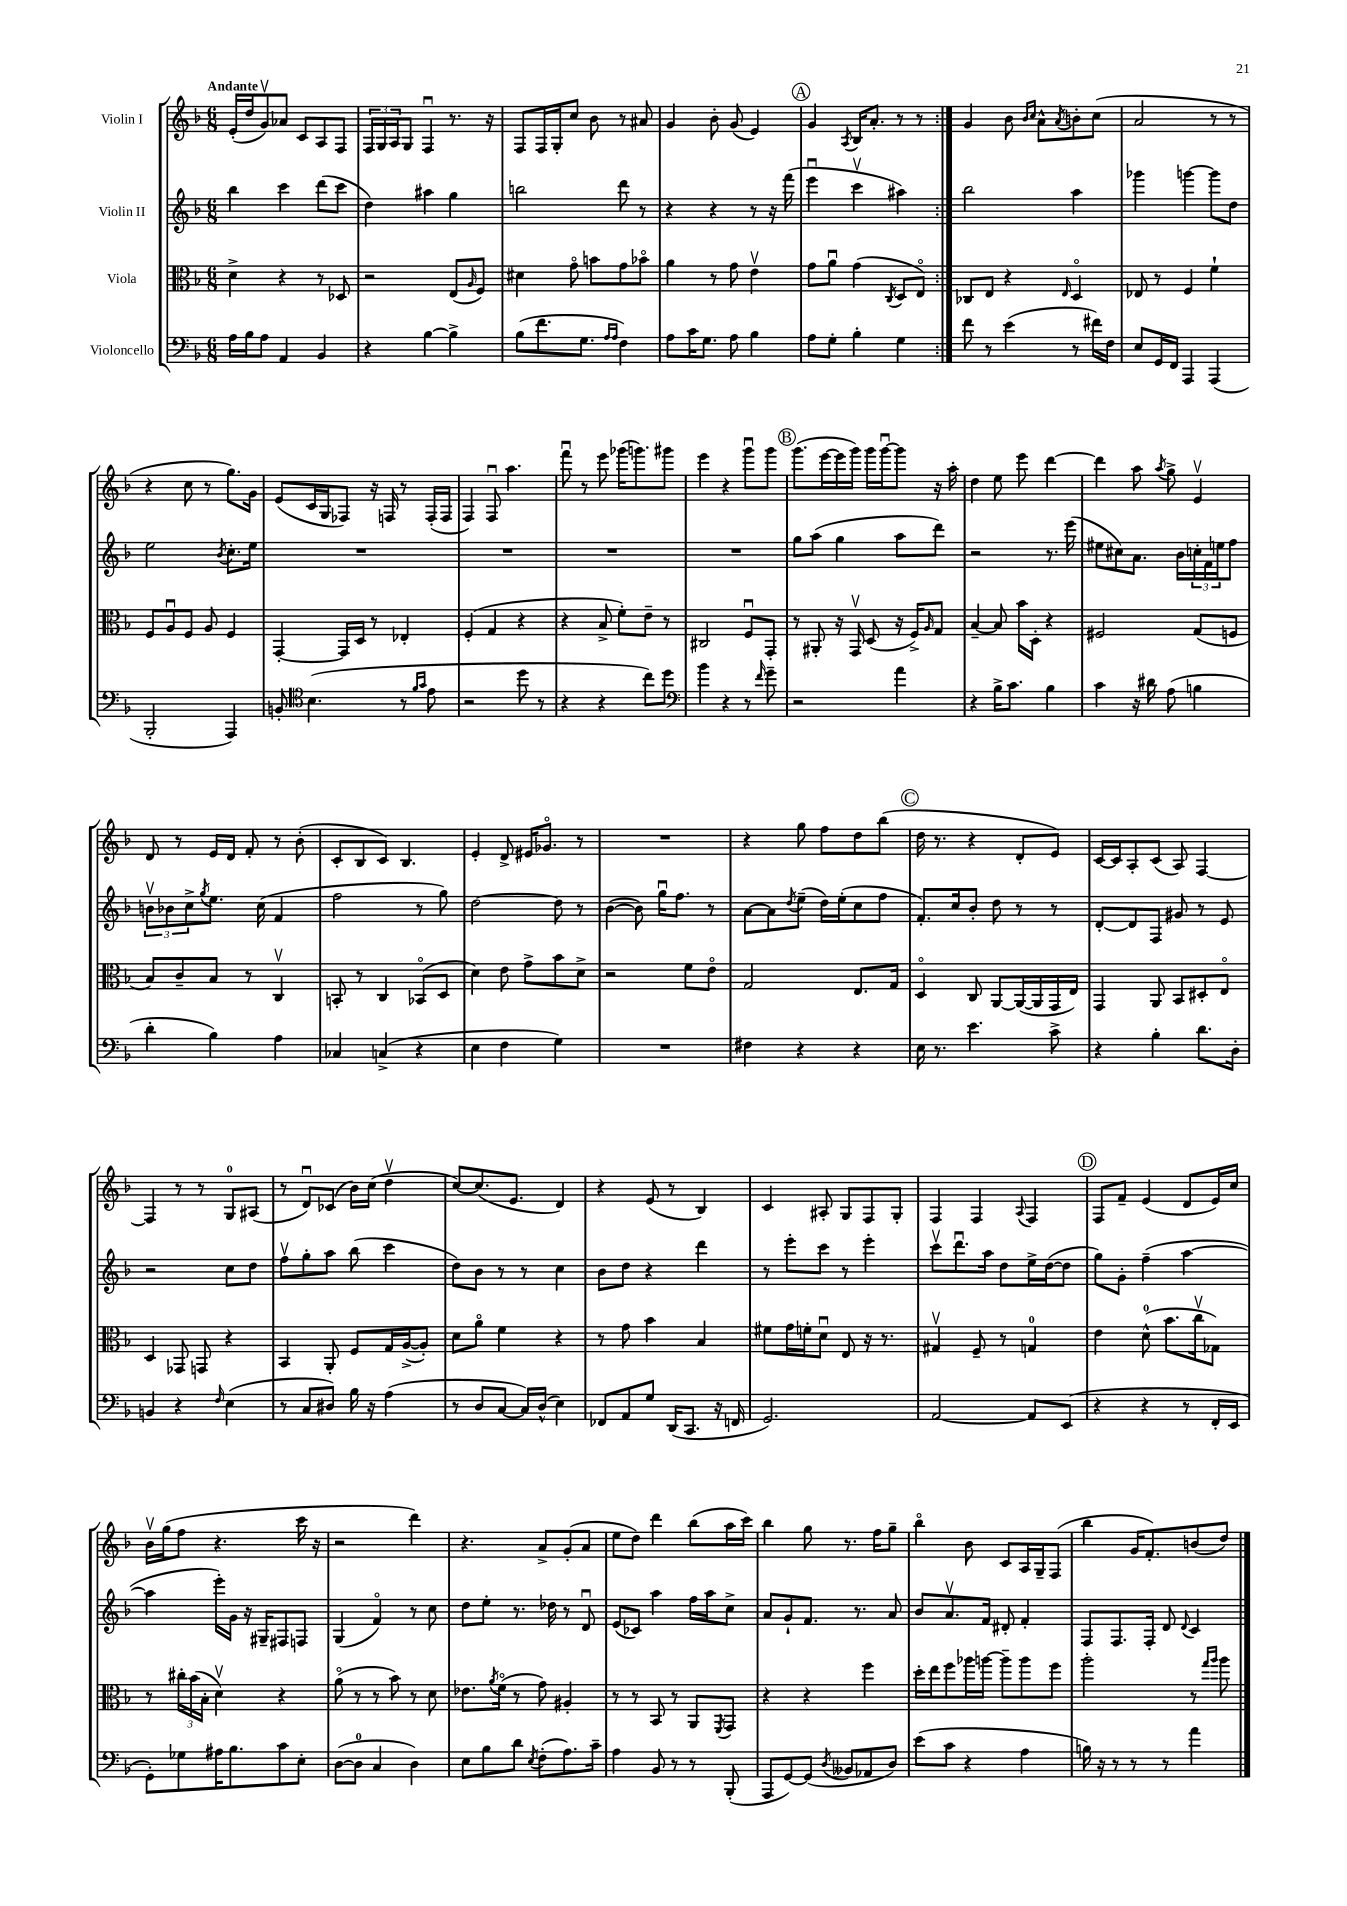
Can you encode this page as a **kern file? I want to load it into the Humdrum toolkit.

**kern	**kern	**kern	**kern
*staff4	*staff3	*staff2	*staff1
*clefF4	*clefC3	*clefG2	*clefG2
*k[b-]	*k[b-]	*k[b-]	*k[b-]
*M6/8	*M6/8	*M6/8	*M6/8
16A	4d^	4bb-	(16e'
16B-	.	.	16dd
8A	.	.	8gv)
4AA	4r	4ccc	8a-
.	.	.	8c
4BB-	8r	(8ddd	8A
.	8D-	8ccc	8F
=	=	=	=
4r	2r	4dd)	24F
.	.	.	24G
.	.	.	24A
.	.	.	8G
[4B-	.	4aa#	4Fu
4B-^]	(8E	4gg	8.r
.	16qqA	.	.
.	8F)	.	.
.	.	.	16r
=	=	=	=
(8B-	4d#	2bb	8F
8.f	.	.	16F
.	.	.	16G'
.	8go	.	8cc
8.G	.	.	.
.	8b	.	8b-
16qqA	.	.	.
16qqA	.	.	.
4F)	8g	8ddd	8r
.	8b-o	8r	8a#
=	=	=	=
8A	4a	4r	4g
16c	.	.	.
8.G	.	.	.
.	8r	4r	8b-'
8A	8g	.	(8g
4B-	4ev	8r	4e)
.	.	16r	.
.	.	(16fff	.
=	=	=	=
8A	8g	4eeeu	4g
8G'	8au	.	.
.	.	.	8qA
4B-'	(4g	4cccv	16B-
.	.	.	8.a'
.	8qC	.	.
4G	8D	4aa#)	8r
.	8Eo)	.	8r
=:|!	=:|!	=:|!	=:|!
8f	8C-	2bb-	4g
8r	8E	.	.
(4e	4r	.	8b-
.	.	.	16qqb-
.	.	.	16qqcc
.	.	.	8a^^
.	16qqE	.	8qa
8r	4Do	4aa	8b'
16f#)	.	.	(8cc
16F	.	.	.
=	=	=	=
8E	8E-	4ggg-	2a
16GG	8r	.	.
16FF	.	.	.
4AAA	4F	[4ggg	.
(4AAA	4f`	8ggg]	8r
.	.	8dd	8r
=	=	=	=
2BBB-'	8F	2ee	4r
.	8Au	.	.
.	8F	.	8cc
.	8A	.	8r
.	.	8qb-	.
4AAA)	4F	8.cc'	8.gg)
.	.	16ee	16g
=	=	=	=
8BB'	[4GG'	2.r	(8e
*clefC4	*	*	*
(4.B-	.	.	16c
.	.	.	16G
.	16GG]	.	8F-)
.	16D	.	.
.	8r	.	16r
.	.	.	16F
8r	4E-'	.	8r
16qqf	.	.	.
16qqg	.	.	.
8e	.	.	(16F'
.	.	.	16F
=	=	=	=
2r	(4F'	2.r	4F)
.	4G	.	8Fu
.	.	.	4.aa
8dd	4r	.	.
8r	.	.	.
=	=	=	=
4r	4r	2.r	8fffu
.	.	.	8r
4r	8B-^	.	8eee
.	8f')	.	(16ggg-
.	.	.	8.ggg)
8cc)	8e~	.	.
8dd	8r	.	8ggg#
=	=	=	=
*clefF4	*	*	*
4b-	2C#	2.r	4eee
4r	.	.	4r
8r	8Fu	.	8gggu
16qqf	.	.	.
8g~	8GG'	.	8ggg
=	=	=	=
2r	8r	8gg	(8.ggg
.	8AA#'	(8aa	.
.	.	.	[16eee
.	16r	4gg	16eee]
.	16GGv	.	16ggg)
.	(8D	.	16ggg
.	.	.	[16gggu
4a	16r	8aa	8ggg]
.	16F^)	.	.
.	16qqA	.	.
.	8G	8ddd)	16r
.	.	.	16aa'
=	=	=	=
4r	[4B-~	2r	4dd
16B-^	8B-]	.	8ee
8.c	.	.	.
.	16b-	.	8eee
.	16D'	.	.
4B-	4r	8.r	[4ddd
.	.	(16eee	.
=	=	=	=
4c	2F#	8ee#	4ddd]
.	.	8cc#)	.
16r	.	8.a	8aa
16d#	.	.	.
.	.	.	8qaa
(8A	.	.	8gg^
.	.	16b-	.
4B	(8G	24cc'	4ev
.	.	24f	.
.	.	24ee	.
.	8F	8ff	.
=	=	=	=
4d'	8B-)	12bv	8d
.	.	12b-	.
.	8c~	.	8r
.	.	12cc^	.
.	.	8qgg	.
4B-)	8B-	8.ee	16e
.	.	.	16d
.	8r	.	8f'
.	.	(16cc	.
4A	4Cv	4f	8r
.	.	.	(8b-'
=	=	=	=
4C-	8BB'	2ff	8c'
.	8r	.	8B-
(4C^	4C	.	8c)
.	.	.	4.B-
4r	(8BB-o	8r	.
.	8D	8gg)	.
=	=	=	=
4E	4d)	[2dd	4e'
4F	8e	.	8d^
.	8g^	.	16e#
.	.	.	8.g-o
4G)	8b-	8dd]	.
.	8d^	8r	8r
=	=	=	=
2.r	2r	([4b-	2.r
.	.	8b-])	.
.	.	16ggu	.
.	.	8.ff	.
.	8f	.	.
.	8eo	8r	.
=	=	=	=
4F#	2G	[8a	4r
.	.	8a]	.
.	.	8qdd	.
4r	.	(8ee~	8gg
.	.	16dd)	8ff
.	.	(16ee'	.
4r	8.E	8cc	8dd
.	.	8ff	(8bb-
.	16G	.	.
=	=	=	=
16E	4Do	8.f')	16dd
8.r	.	.	8.r
.	.	16cc	.
4.e	8C	8b-'	4r
.	[8AA	8dd	.
.	(16AA_	8r	8d'
.	16AA]	.	.
8c^	16GG	8r	8e)
.	16E)	.	.
=	=	=	=
4r	4GG	[8d'	[16c
.	.	.	16c]
.	.	8d]	8A'
4B-'	8AA	8F	(8c
.	8BB-	8g#	8A)
8.d	8D#'	8r	[4F
.	8Eo	8e	.
16D'	.	.	.
=	=	=	=
4BB	4D	2r	4F]
4r	8GG-	.	8r
.	8GG	.	8r
16qqF	.	.	.
(4E	4r	8cc	8G
.	.	8dd	(8A#
=	=	=	=
8r	4BB-	8ffv	8r
8C	.	8gg'	8du)
8D#)	8AA'	8aa	(8c-
16B-	8F	(8bb-	16b-)
16r	.	.	(16cc
(4A	16G	4ccc	4ddv
.	([16A^	.	.
.	8A'])	.	.
=	=	=	=
8r	8d	8dd)	[8cc)
8D	8ao	8b-	(8.cc]
[8C	4f	8r	.
.	.	.	8.e
16C])	.	8r	.
(16D^^	.	.	.
4E)	4r	4cc	4d)
=	=	=	=
8FF-	8r	8b-	4r
8AA	8g	8dd	.
8G	4b-	4r	(8e
(16DD	.	.	8r
8.CC	.	.	.
.	4B-	4ddd	4B-)
16r	.	.	.
16FF	.	.	.
=	=	=	=
2.GG)	8f#	8r	4c
.	16g	8eee'	.
.	16f'	.	.
.	8du	8ccc	8A#'
.	8E	8r	8G
.	16r	4eee'	8F
.	8.r	.	.
.	.	.	8G'
=	=	=	=
[2AA	4G#v	8cccv	4F
.	.	8.dddu	.
.	8F~	.	4F
.	.	16aa	.
.	8r	8dd	.
.	.	.	8qqA
8AA]	4G	16ee^	4F
.	.	([16dd	.
(8EE	.	8dd]	.
=	=	=	=
4r	4e	8gg)	8F
.	.	8g'	8f~
4r	(8d^^	(4ff~	(4e
.	8.b-	.	.
8r	.	[4aa	8d
.	16ccv	.	.
16FF'	8G-)	.	16e)
16EE	.	.	16cc
=	=	=	=
8GG')	8r	4aa]	16b-v
.	.	.	(16gg
8G-	24cc#'	.	8ff
.	(24b-	.	.
.	24B-'	.	.
16A#	4dv)	16eee')	4.r
8.B-	.	16g	.
.	.	16r	.
.	.	16G#~	.
8c	4r	8F#	.
8E'	.	8F	16ccc
.	.	.	16r
=	=	=	=
([8D	(8ao	(4G	2r
8D]	8r	.	.
4C	8r	4fo)	.
.	8b-)	.	.
4D)	8r	8r	4ddd)
.	8d	8cc	.
=	=	=	=
8E	8.e-	8dd	4.r
8B-	.	8ee'	.
.	8qa	.	.
.	(16fo	.	.
8d	8r	8.r	.
8qE	.	.	.
(8F'	8g)	.	8a^
.	.	16dd-	.
8.A)	4A#'	8r	(8g'
.	.	8du	8a
16c~	.	.	.
=	=	=	=
4A	8r	(8e	8ee
.	8r	8c-)	8dd)
8BB-	8BB-	4aa	4ddd
8r	8r	.	.
8r	8AA	16ff	(8bb-
.	.	16aa	.
.	8qFF	.	.
(8BBB-'	8GG	8cc^	16aa
.	.	.	16ccc)
=	=	=	=
8AAA	4r	8a	4bb-
[8GG)	.	8g`	.
(8GG]	4r	8.f	8gg
8qD	.	.	.
8BB--	.	.	8.r
.	.	8.r	.
8AA-	4ff	.	.
.	.	.	16ff
8D)	.	8a	8gg~
=	=	=	=
(8e	16dd'	8b-	4bb-o
.	16ee	.	.
8c	8ff	8.av	.
4r	16aa-	.	8b-
.	[16aa	16f	.
.	8aa~]	8d#'	8c
4A	8aa	4f'	16A
.	.	.	16G~
.	8ff	.	(8F
=	=	=	=
16B)	2aa'	8F	4bb-
16r	.	.	.
8r	.	8.F	.
8r	.	.	16g
.	.	16F'	8.f')
8r	.	8d	.
.	.	8qqd	.
4a	8r	4c	(8b
.	16qqgg	.	.
.	16qqaa	.	.
.	8aa	.	8dd)
==	==	==	==
*-	*-	*-	*-
